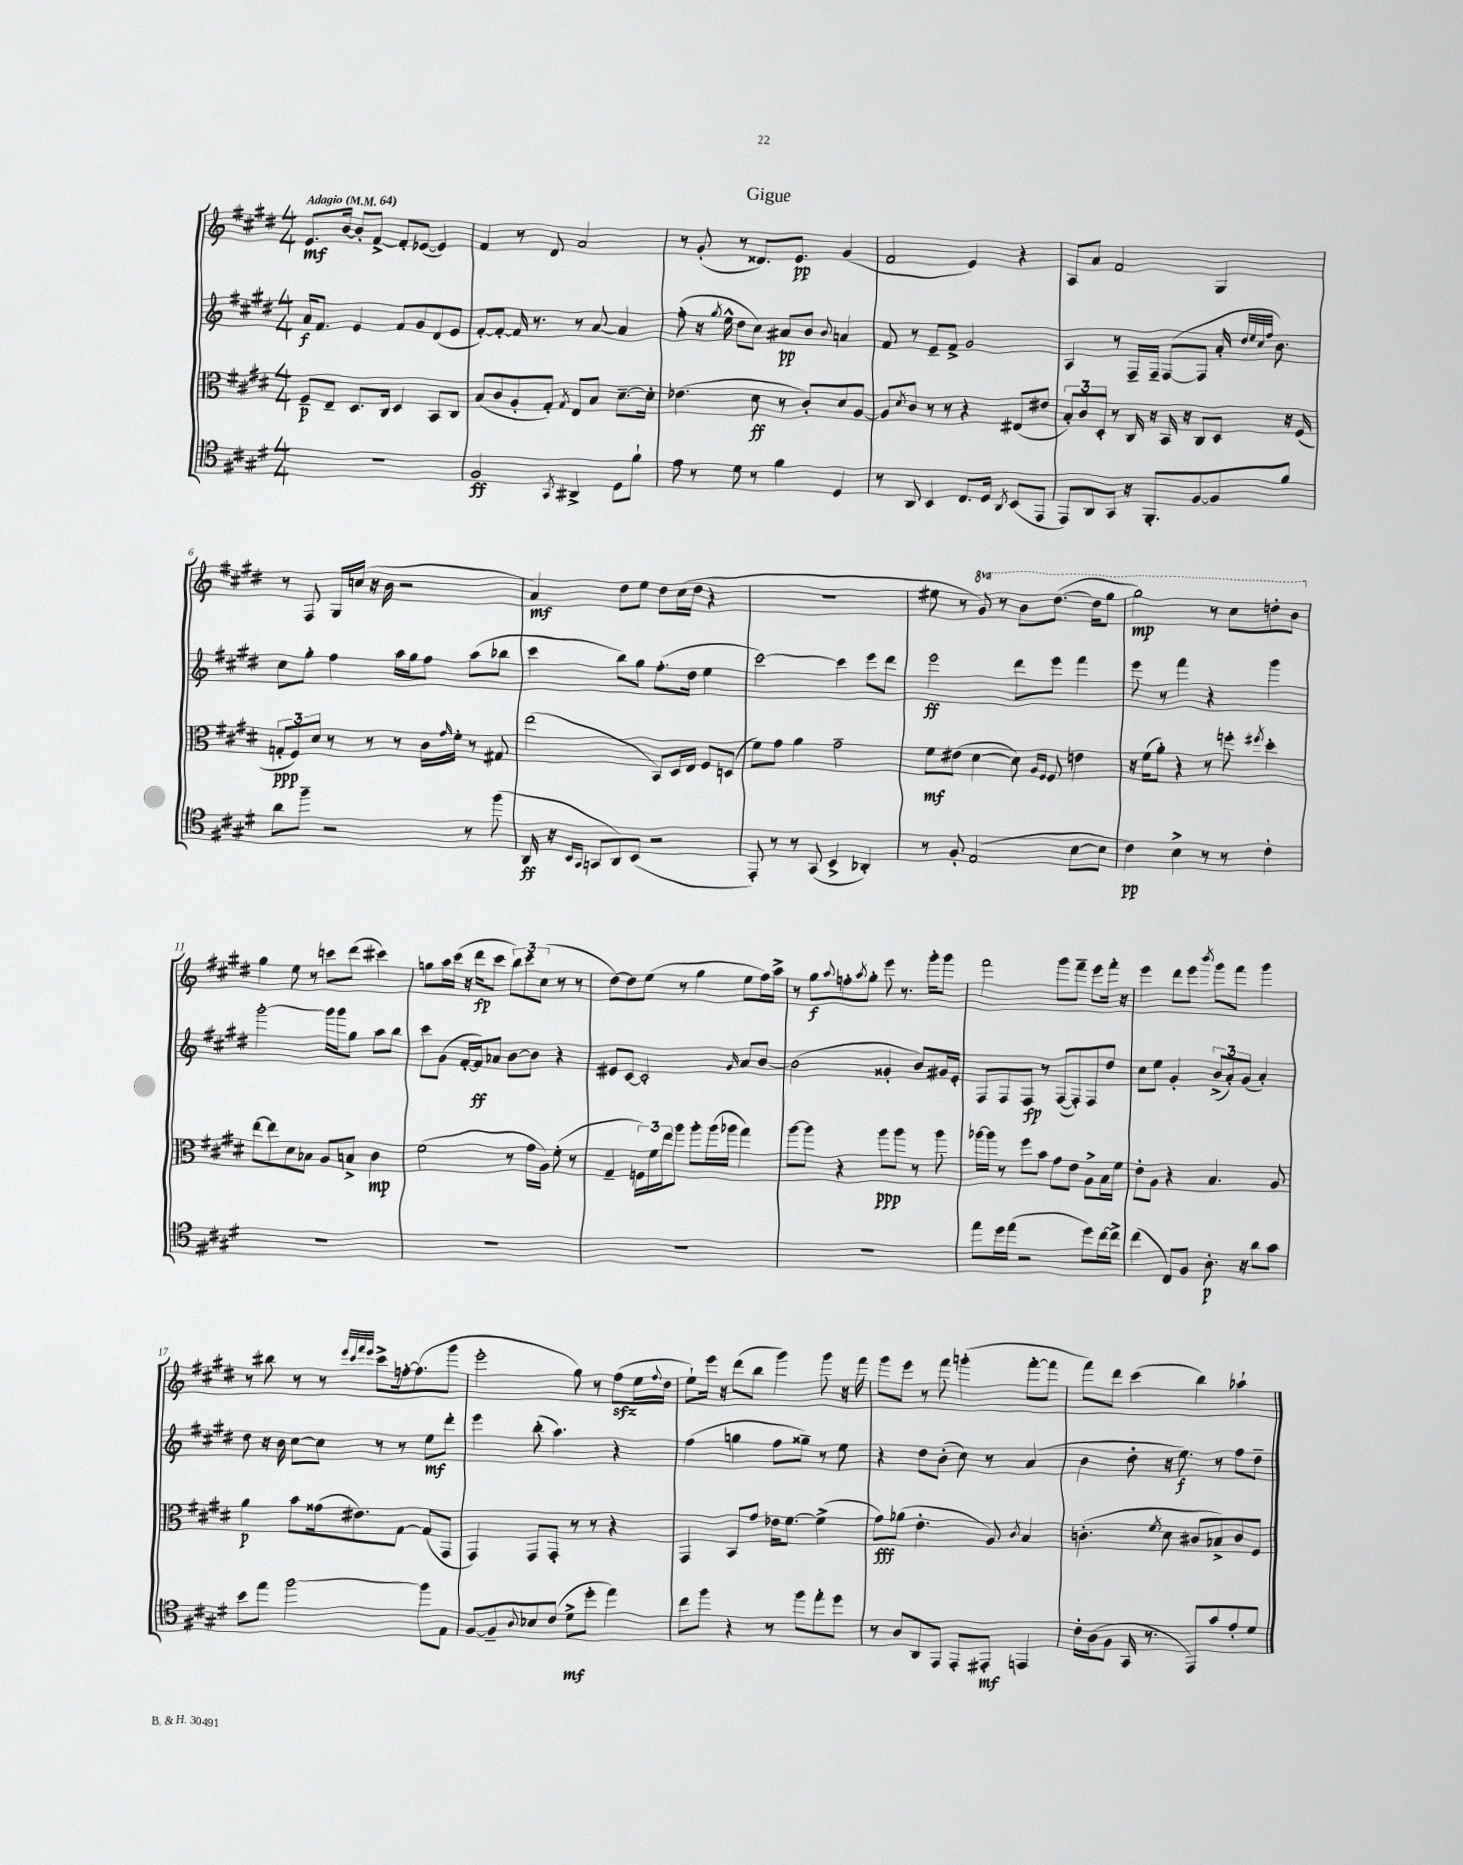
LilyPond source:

\header { title = "Gigue" }
<<
\new StaffGroup <<
\new Staff = "s0" {
    \clef treble \key e \major \numericTimeSignature \time 4/4 \set Staff.ottavationMarkups = #ottavation-simple-ordinals \tempo "Adagio" 4 = 64
    e'8.\mf b'16~ b'8-. fis'8~-> fis'8-. ees'8~( ees'4) |
    fis'4 r8 dis'8 a'2 |
    r8 gis'8-.( r8 disis'8.) e'8.\pp gis'4( |
    fis'2 e'4) r4 |
    a8 a'8 fis'2 gis4 |
    r8 fis8 gis16 c''16( r16 b'16 r2 |
    a'4\mf) dis''8 e''8 dis''8 cis''16( dis''16 r4 |
    R1 |
    eis''8 r8 \ottava #1 gis''8) r8 b''8 dis'''8.~( dis'''16 gis'''8 |
    gis'''2\mp) r8 cis'''8 d'''8-. b''8 \ottava #0 |
    gis''4 e''8 r8 c'''8 dis'''8( cis'''4) |
    g''8 a''16 cis'''16( r16 dis'''16\fp cis'''8 \tuplet 3/2 { b''8) cis'''8 cis''8( } r8 r8 |
    dis''8~) dis''8 e''8( r8 gis''4 e''8 fis''16) a''16-> |
    r8 gis''8\f \appoggiatura { a''8 } f''8-. \acciaccatura { a''8 } gis''8-. e'''8 r8. gis'''16-. gis'''8 |
    fis'''2 gis'''8 fis'''8-- e'''8 fis'''16-. r16 |
    e'''4 dis'''8 e'''8 \acciaccatura { b'''8 } gis'''8 fis'''8 gis'''4 |
    r8 bis''8 r8 r8 \grace { e'''32 cis'''32 fis'''32 e'''32 } cis'''8-> f''16~-. f''8.( gis'''8 |
    e'''2-. gis''8) r8 fis''8\sfz( e''16 \appoggiatura { fis''8 } dis''16 |
    e''8-!) e'''16 r16 dis'''8( b''8 gis'''4) gis'''8 r16 fis'''16 |
    gis'''8 e'''8 r8 fis'''8 g'''4-.( fis'''8~-. fis'''8 |
    fis'''8) dis'''8 cis'''4( b''4) aes''4-! \bar "|." |
}
\new Staff = "s1" {
    \clef treble \key e \major \numericTimeSignature \time 4/4
    a'16\f fis'8. e'4 fis'8 gis'8 dis'8( e'8 |
    fis'8~-.) fis'8~-. fis'16 r8. r8 a'8~ a'4 |
    fis''8-.( r16 \acciaccatura { gis''8 } e''16-^ dis''8 cis''8) ais'8\pp b'8 \appoggiatura { b'8 } a'4 |
    fis'8 r8 e'8-- fis'8-> gis'2 |
    a4 r8 fis16-- fis16-- fis8~( fis8 a'16-. \grace { dis''32 e''32 cis''32 fis''32 } b'8.) |
    cis''8 gis''8-. fis''4 a''16 gis''16 fis''8 a''8( bes''8 |
    cis'''4 b''8) gis''8 fis''8.-.( dis''16 e''4 |
    cis'''2~) cis'''4 e'''8 dis'''8 |
    e'''2\ff dis'''8 e'''8 fis'''4 |
    e'''8 r8 fis'''4 r4 gis'''4 |
    gis'''2~-. gis'''16 gis'''16 gis''8 a''8 b''8 |
    cis'''8 gis'8( fis'16~-. fis'16\ff) aes'8 b'8~ b'8 r4 |
    eis'8 cis'8~ cis'2-. \grace { gis'16 } a'8 b'8~ |
    b'2( gisis'4-. b'8) gis'16 e'16-. |
    fis8 fis8 fis8\fp r8 fis8~( fis8-.) fis8 dis''8 |
    cis''8 e''8 gis'4-. \tuplet 3/2 { b'8->( a'8-.) gis'8( } a'4-.) |
    dis''8 r16 b'16 cis''8~ cis''8 r8 r8 e''8\mf dis'''8-. |
    e'''4 b''8-.( a''4.) r4 |
    fis''4( g''4 fis''8 gisis''8--) r8 e''8 |
    r4 dis''8 b'8-.( cis''8) r8 a'4( |
    b'4 dis''8-. r16 e''8.\f) r8 fis''8 dis''8-- \bar "|." |
}
\new Staff = "s2" {
    \clef alto \key e \major \numericTimeSignature \time 4/4
    fis8--\p e8-- dis8. cis16 dis4 b,8 cis8 |
    b8( cis'8 a8-. gis8-.) \acciaccatura { gis8 } e8 b8 dis'8.~-- dis'16-. |
    ees'4.( dis'8\ff r8 cis'8-.) dis'8 a8~ |
    a8 \acciaccatura { dis'8 } cis'8 r8 r8 r4 eis8( eis'8 |
    \tuplet 3/2 { b8-.) cis'8 dis8-. } r8 cis16 r16 b,16 r16 cis8 dis8 r16 fis16( |
    \tuplet 3/2 { g8-.\ppp fis8) dis'8 } r8 r8 r8 cis'16 \grace { gis'16 } fis'16-. r8 gis8 |
    e''2( b,8) dis16 e16 fis8 d8( |
    fis'8) gis'8 a'4 gis'2-- |
    fis'8\mf eis'8( dis'4~ dis'8) \grace { a16 fis16 } fis8 e'4 |
    r16 fis'16( a'8-.) r4 r8 f''8-. \acciaccatura { fis''8 } dis''4-. |
    e''8~ e''8 dis'8 bes8 a8 b8-> cis'4\mp |
    fis'2( r8 gis'16 a16) fis'8-.( r8 |
    gis4-- \tuplet 3/2 { f16) fis'16 e''16 } a''8 a''8-. a''16( aes''16 gis''4) |
    a''8~ a''8 r4 a''8\ppp a''8 r8 a''8 |
    aes''16~ aes''16 r8 fis''8 b'8 gis'8 e'8 a8-> b16 fis'16 |
    e'8-. a8 r4 b4. a8 |
    a'4\p b'8 gisis'16( eis'8.) gis8~ gis8( gis,8 |
    gis,4) gis,8 gis,8-. r8 r8 r4 |
    gis,4 b,8 gis'8 ees'16 fis'8.~ fis'4->( |
    gis'8\fff) aes'8( e'4.-. a8) \acciaccatura { cis'8 } b4 |
    c'4.-.( \acciaccatura { fis'8 } dis'8 cis'8 bes8->) cis'8 fis8 \bar "|." |
}
\new Staff = "s3" {
    \clef tenor \key e \major \numericTimeSignature \time 4/4
    R1 |
    fis2\ff \acciaccatura { gis,8 } ais,4-> dis8 fis'8-! |
    e'8 r8 dis'8 r8 fis'4 dis4 |
    r8 a,8 b,4 cis8. dis16 \acciaccatura { a,8 } b,8( e,8 |
    e,8) a,8 gis,8 r16 fis,8.-. fis8~ fis8 fis'8 |
    a'8 fis''8-- r2 r8 fis''8( |
    a,16\ff r16 \grace { b,16 gis,16 } g,8 a,8) b,8( r2 |
    e,8-.) r8 r8 gis,8( b,4-> aes,4-.) |
    r8 fis8-. e2( b8~ b8 |
    cis'4\pp) b4-> r8 r8 cis'4-. |
    R1 |
    R1 |
    R1 |
    R1 |
    e''8 dis''16 e''16( r2 dis''8) cis''16~ cis''16-> |
    cis''4( cis8) fis8 a8.-.\p r16 a'8 gis'8 |
    b'8 e''8 fis''2~ fis''8 e8 |
    fis8~ fis8-- \appoggiatura { a8 } bes8 cis'8( dis'8->\mf dis''8-. e''4) |
    cis''8 fis''8 r4 r8 fis''8 e''8-. dis''8 |
    r8 a8 a,8 e,8 e,8-. eis,8-.\mf e,4 |
    cis'16-. a16( fis8 gis,16 r8. e,8) gis'8 e'8-. dis'8 \bar "|." |
}
>>
>>
